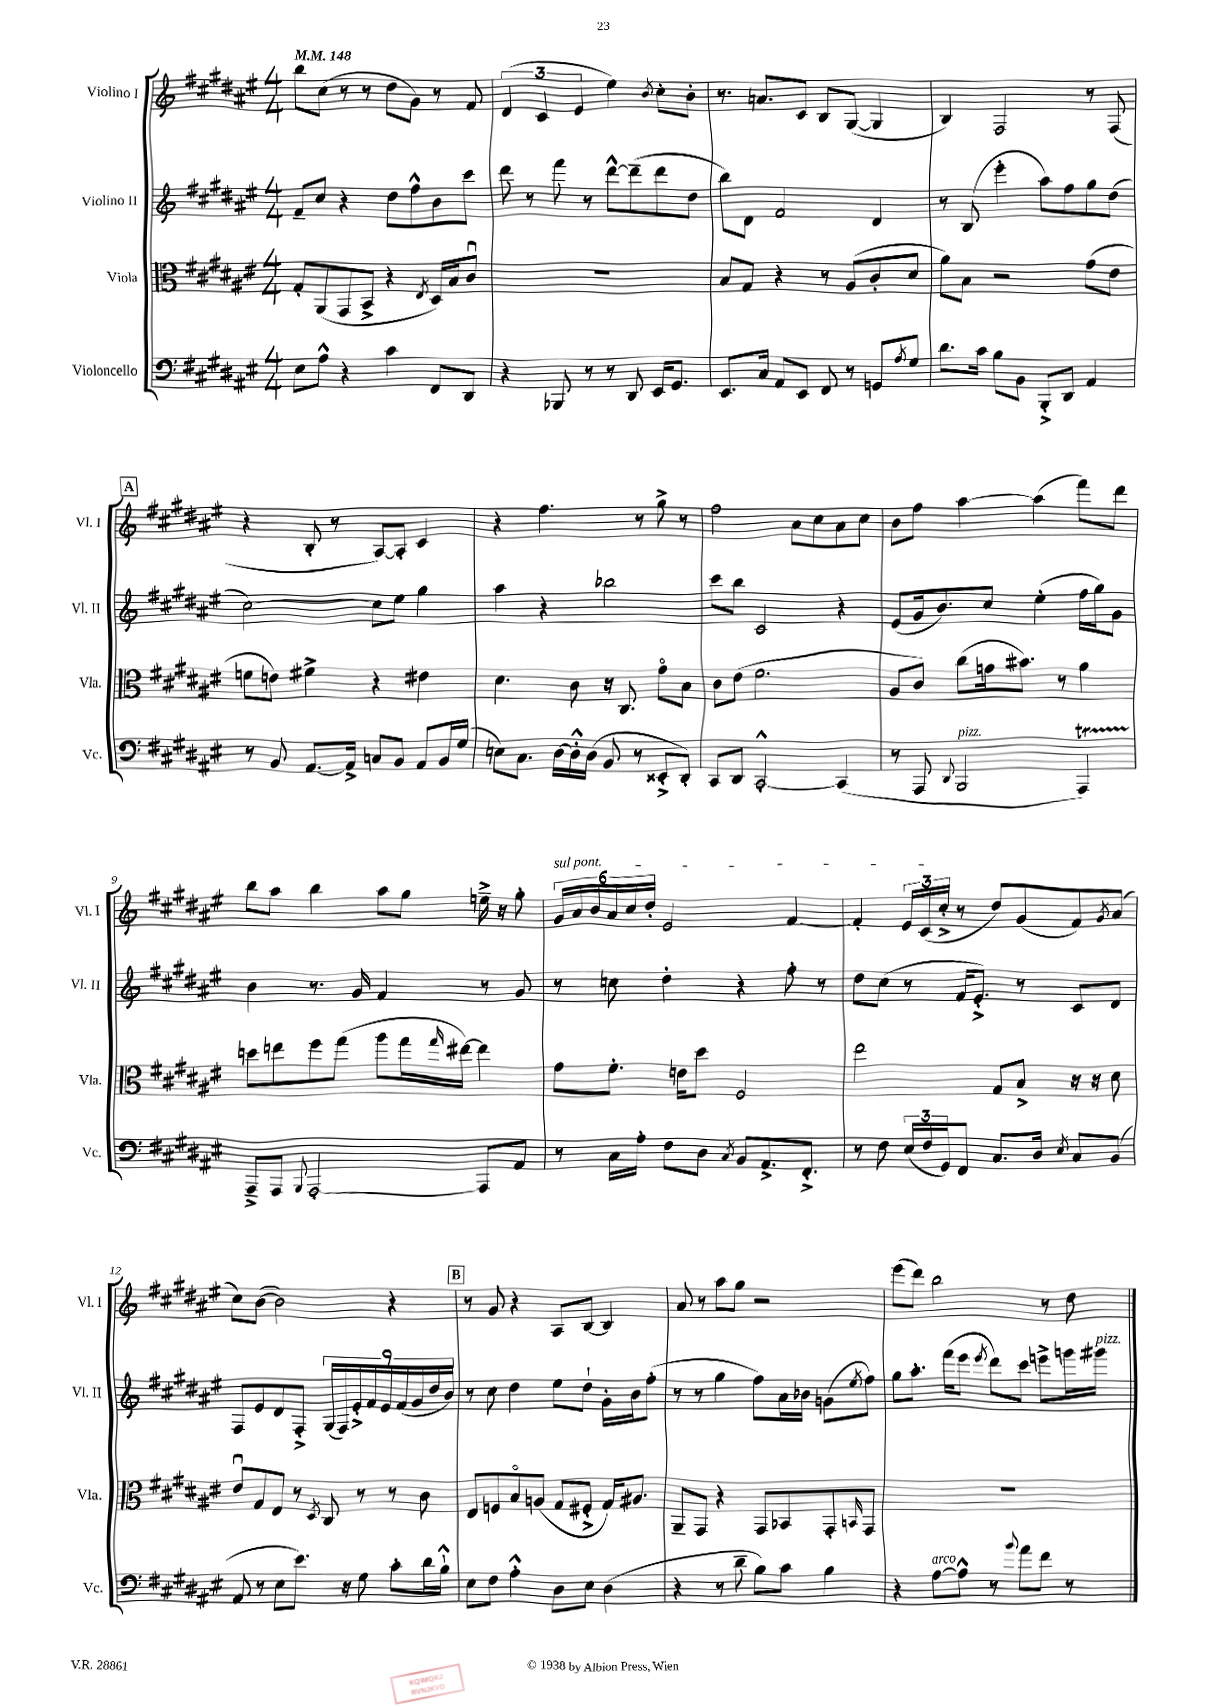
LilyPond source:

<<
\new StaffGroup <<
\new Staff = "s0" \with { instrumentName = "Violino I" shortInstrumentName = "Vl. I" } {
    \clef treble \key fis \major \numericTimeSignature \time 4/4 \tempo 4 = 148
    b''8 cis''8( r8 r8 dis''8 gis'8) r8 fis'8 |
    \tuplet 3/2 { dis'4( cis'4 eis'4 } eis''4) \acciaccatura { b'8 } cis''8-. b'8-. |
    r8. a'8. cis'8 b8 gis8~( gis4 |
    b4) fis2 r8 fis8( |
    \mark \markup { \box "A" } r4 b8-. r8 ais8~) ais8-. cis'4 |
    r4 fis''4. r8 gis''8-> r8 |
    fis''2 ais'8 cis''8 ais'8 cis''8 |
    b'8 fis''8 ais''4~ ais''4( fis'''8) dis'''8 |
    b''8 ais''8 b''4 ais''8 gis''8 e''16---> r16 gis''8-. |
    \tuplet 6/4 { \once \override TextSpanner.bound-details.left.text = \markup { \italic "sul pont." } gis'16\startTextSpan ais'16 b'16 ais'16 cis''16 dis''16-. } eis'2 fis'4~ |
    fis'4-. \tuplet 3/2 { eis'16 cis'16( cis''16-.->\stopTextSpan } r8 dis''8) gis'8( fis'8) \acciaccatura { gis'8 } ais'8( |
    cis''8) b'8~( b'2) r4 |
    \mark \markup { \box "B" } r8 gis'8 r4 ais8 b8~ b4 |
    ais'8 r8 ais''8 gis''8 r2 |
    eis'''8( dis'''8) b''2 r8 dis''8 \bar "|." |
}
\new Staff = "s1" \with { instrumentName = "Violino II" shortInstrumentName = "Vl. II" } {
    \clef treble \key fis \major \numericTimeSignature \time 4/4
    fis'8-- cis''8 r4 dis''8 fis''8-^ b'8 cis'''8 |
    dis'''8 r8 fis'''8 r8 dis'''8~-^ dis'''8--( dis'''8 dis''8 |
    b''8) dis'8 fis'2 dis'4 |
    r8 b8( eis'''4-. ais''8) fis''8 gis''8 dis''8( |
    \mark \markup { \box "A" } cis''2~) cis''8 eis''8 gis''4 |
    ais''4 r4 bes''2 |
    cis'''8 b''8 cis'2 r4 |
    eis'8( gis'16 b'8.) cis''8 eis''4-.( fis''16 gis''16) gis'8 |
    b'4 r8. gis'16 fis'4 r8 gis'8 |
    r8 c''8 dis''4-. r4 fis''8-. r8 |
    dis''8 cis''8( r8 fis'16 eis'8.-.->) r8 cis'8 dis'8 |
    fis8 eis'8 dis'8 fis8-.-> \tuplet 9/8 { gis16( fis16) eis'16-.-> fis'16 eis'16 fis'16( gis'16 dis''16 b'16) } |
    \mark \markup { \box "B" } r8 cis''8 dis''4 eis''8 dis''8-! gis'16-. b'16 fis''8-.( |
    r8 r8 gis''4 fis''8) ais'16 bes'16 g'8( \acciaccatura { eis''8 } fis''8) |
    gis''8 ais''8.-. fis'''16( eis'''8 \acciaccatura { eis'''8 } dis'''8) cis'''8 e'''8-> g'''16 gis'''16^\markup { \italic "pizz." } \bar "|." |
}
\new Staff = "s2" \with { instrumentName = "Viola" shortInstrumentName = "Vla." } {
    \clef alto \key fis \major \numericTimeSignature \time 4/4
    gis8-. ais,8( gis,8 b,8-> r4 \acciaccatura { eis8 } dis16) b16 cis'8\downbow |
    R1 |
    b8 gis8 r4 r8 ais8( cis'8-. dis'8 |
    ais'8) b8 r2 gis'8( eis'8 |
    \mark \markup { \box "A" } f'8 e'8) fis'4-> r4 eis'4 |
    dis'4. cis'8 r16 cis8. gis'8\flageolet b8 |
    cis'8 eis'8( fis'2. |
    ais8 cis'8) cis''8( g'16 bis'8.) r8 ais'4 |
    d''8 e''8 fis''8 gis''8( ais''8 gis''16 \grace { gis''16 } eis''16~) eis''4 |
    gis'8 fis'8.-. e'16 dis''8 fis2 |
    eis''2 gis8 b8-> r16 r16 dis'8 |
    eis'8\downbow gis8 eis8 r8 \acciaccatura { dis8 } cis8 r8 r8 cis'8 |
    \mark \markup { \box "B" } eis8 f8 b8\flageolet a8( gis8 fis8-.-> gis16) ais8. |
    ais,8-- gis,8 r4 gis,8 bes,8 gis,8-. \grace { b,16 } gis,8 |
    R1 \bar "|." |
}
\new Staff = "s3" \with { instrumentName = "Violoncello" shortInstrumentName = "Vc." } {
    \clef bass \key fis \major \numericTimeSignature \time 4/4
    eis8 ais8-^ r4 cis'4 fis,8 dis,8 |
    r4 bes,,8 r8 r8 dis,8 eis,16 gis,8. |
    eis,8. cis16 ais,8 eis,8 fis,8 r8 g,8 \acciaccatura { ais8 } gis8 |
    dis'8. cis'16 b8 b,8 b,,8-.-> dis,8 ais,4 |
    \mark \markup { \box "A" } r8 b,8 ais,8.~ ais,16-> c8 b,8 ais,8 b,16 gis16( |
    e8) cis8. dis16~ dis16-.-^ dis16( b,8 r8 eisis,8-.-> dis,8-.) |
    cis,8 dis,8 cis,2~-.-^ cis,4( |
    r8 ais,,8 \appoggiatura { dis,8 } b,,2^\markup { \italic "pizz." } ais,,4\startTrillSpan) |
    ais,,8--->\stopTrillSpan ais,,8 \appoggiatura { b,,8 } ais,,2~-. ais,,8 ais,8 |
    r8 cis16 ais16-. fis8 dis8 \acciaccatura { cis8 } b,8 ais,8.-> fis,8.-.-> |
    r8 fis8 \tuplet 3/2 { eis16( fis16 gis,16) } fis,8 cis8. dis16 \acciaccatura { eis8 } cis8 b,8( |
    ais,8 r8 eis8 eis'8.) r16 gis8 cis'8-. dis'16 b16-!-^ |
    \mark \markup { \box "B" } eis8 fis8 ais4-.-^ dis8 eis8 dis4( |
    r4 r8 dis'8-- b8) cis'8 b4 |
    r4 ais8~^\markup { \italic "arco" } ais8-^ r8 \appoggiatura { b'8 } ais'8 fis'8 r8 \bar "|." |
}
>>
>>
